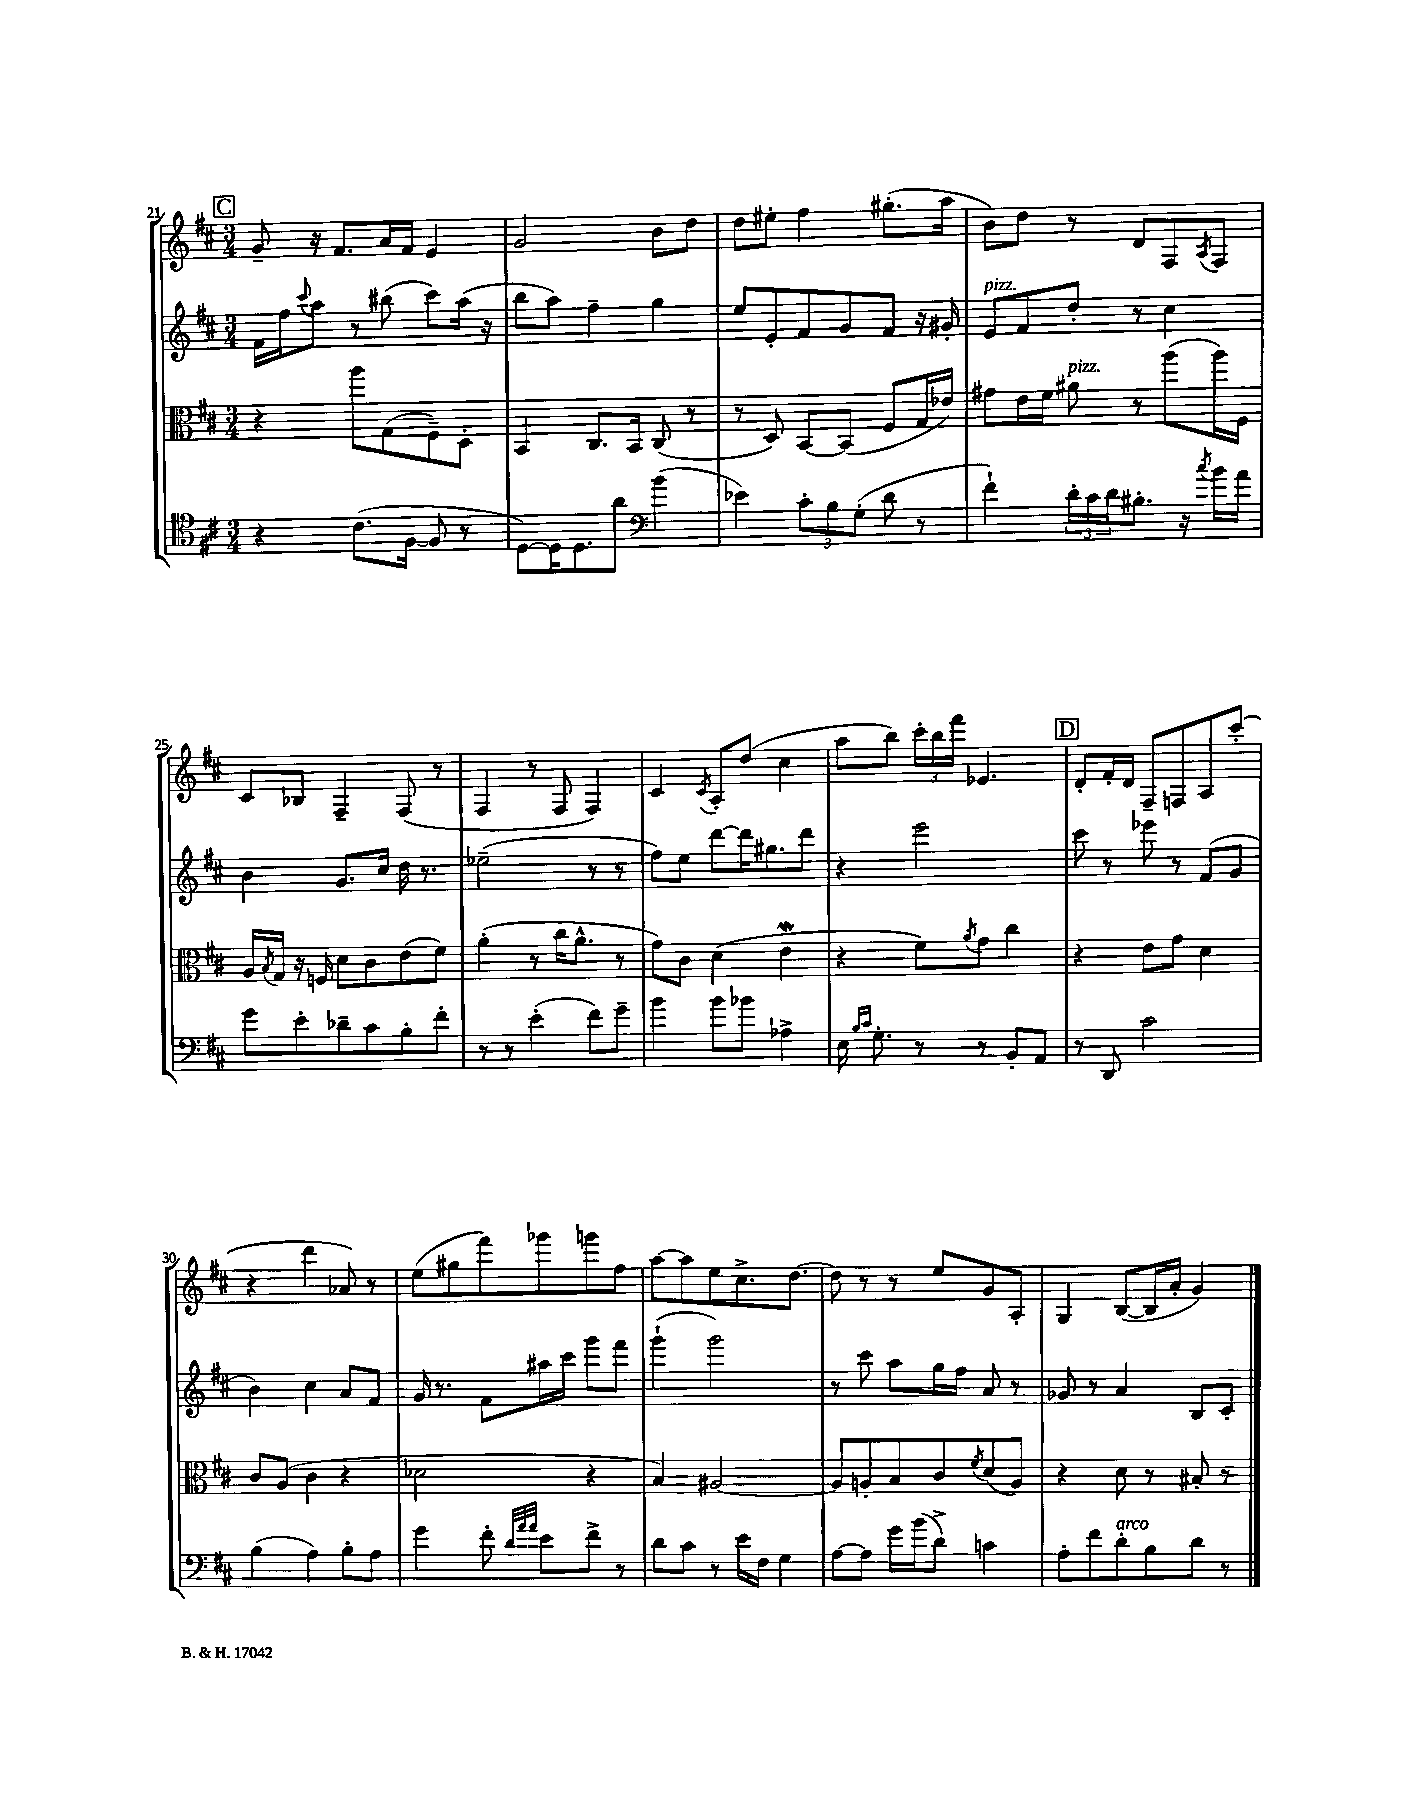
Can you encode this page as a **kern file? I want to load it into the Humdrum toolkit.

**kern	**kern	**kern	**kern
*staff4	*staff3	*staff2	*staff1
*clefC4	*clefC3	*clefG2	*clefG2
*k[f#c#]	*k[f#c#]	*k[f#c#]	*k[f#c#]
*M3/4	*M3/4	*M3/4	*M3/4
4r	4r	16f#	8g~
.	.	16ff#	.
.	.	8qqccc#	.
.	.	8aa	16r
.	.	.	8.f#
(8.c#	8aa	8r	.
.	(8G	(8bb#	16a
[16F#	.	.	16f#
8F#]	8F#~)	8ccc#)	4e
8r	8D'	(16aa	.
.	.	16r	.
=	=	=	=
[8D)	4BB	8bb	2g
16D]	.	8aa)	.
8.D	.	.	.
.	8.C#	4ff#~	.
8a	.	.	.
.	16BB	.	.
*clefF4	*	*	*
(4b	(8C#	4gg	8b
.	8r	.	8dd
=	=	=	=
4e-)	8r	8ee	8dd
.	8D)	8e'	8ee#'
12c#'	[8BB	8f#	4ff#
12B	.	.	.
.	(8BB]	8g	.
(12G'	.	.	.
8d	8F#	8f#	(8.gg#'
8r	16G	16r	.
.	16e-)	16g#'	16aa
=	=	=	=
4f#`)	8g#	8e	8b)
.	16e	8f#	8dd
.	16f#	.	.
24d'	8a#	8dd'	8r
24c#	.	.	.
24d	.	.	.
8.B#'	8r	8r	8d
.	(8aa	4cc#	8F#
16r	.	.	.
8qcc#	.	.	8qA
16b	16aa)	.	8F#
16a	16F#	.	.
=	=	=	=
8g	16A	4b	8c#
.	8qB	.	.
.	16G	.	.
8e'	16r	.	8B-
.	16F	.	.
8d-~	8d	8.g	4F#~
8c#	8c#	.	.
.	.	16cc#	.
8B'	(8e	16dd	(8F#
.	.	8.r	.
8f#'	8f#)	.	8r
=	=	=	=
8r	(4a'	(2ee-~	4F#
8r	.	.	.
(4e'	8r	.	8r
.	16cc#	.	8F#
.	8.a^^	.	.
8f#)	.	8r	4F#)
8g~	8r	8r	.
=	=	=	=
4b	8g)	8ff#)	4c#
.	8c#	8ee	.
.	.	.	8qc#
8b	(4d	[8ddd	8A'
8b-	.	16ddd]	(8dd
.	.	8.gg#	.
4A-^	4e	.	4cc#
.	.	8ddd	.
=	=	=	=
16E	4r	4r	8aa
16qqB	.	.	.
16qqc#	.	.	.
8.G'	.	.	.
.	.	.	8bb)
8r	8f#)	2eee	24ccc#'
.	.	.	24bb
.	.	.	24fff#
.	8qa	.	.
8r	8g	.	4.e-
8BB'	4cc#	.	.
8AA	.	.	.
=	=	=	=
8r	4r	8ccc#	8d'
8DD	.	8r	16f#'
.	.	.	16d
2c#	8e	8eee-	8F#~
.	8g	8r	8F
.	4d	(8f#	8A
.	.	8g	(8ccc#'
=	=	=	=
(4B	8c#	4b)	4r
.	(8A	.	.
4A)	4c#	4cc#	4ddd
8B'	4r	8a	8a-)
8A	.	8f#	8r
=	=	=	=
4g	2d-	16g	(8ee
.	.	8.r	.
.	.	.	8gg#
8f#'	.	8f#	8fff#)
32qqd	.	.	.
32qqa	.	.	.
32qqa	.	.	.
8e	.	16aa#	8ggg-
.	.	16ccc#	.
8f#^	4r	8ggg	8ggg
8r	.	8fff#	8ff#
=	=	=	=
8d	4B)	(4ggg`	[8aa
8c#	.	.	8aa]
8r	[2A#	2ggg)	8ee
16e	.	.	8.cc#^
16F#	.	.	.
4G	.	.	.
.	.	.	[8.dd
=	=	=	=
[8A	8A#]	8r	8dd]
8A]	8A'	8ccc#	8r
16g	8B	8aa	8r
(16b	.	.	.
8d^)	8c#	16gg	8ee
.	.	16ff#	.
.	8qf#	.	.
4c	(8d	8a	8g
.	8A)	8r	8A'
=	=	=	=
8A'	4r	8g-	4G
8f#	.	8r	.
8d'	8d	4a	([8B
8B	8r	.	16B]
.	.	.	16a'
8d	8B#'	8B	4g)
8r	8r	8c#'	.
==	==	==	==
*-	*-	*-	*-
